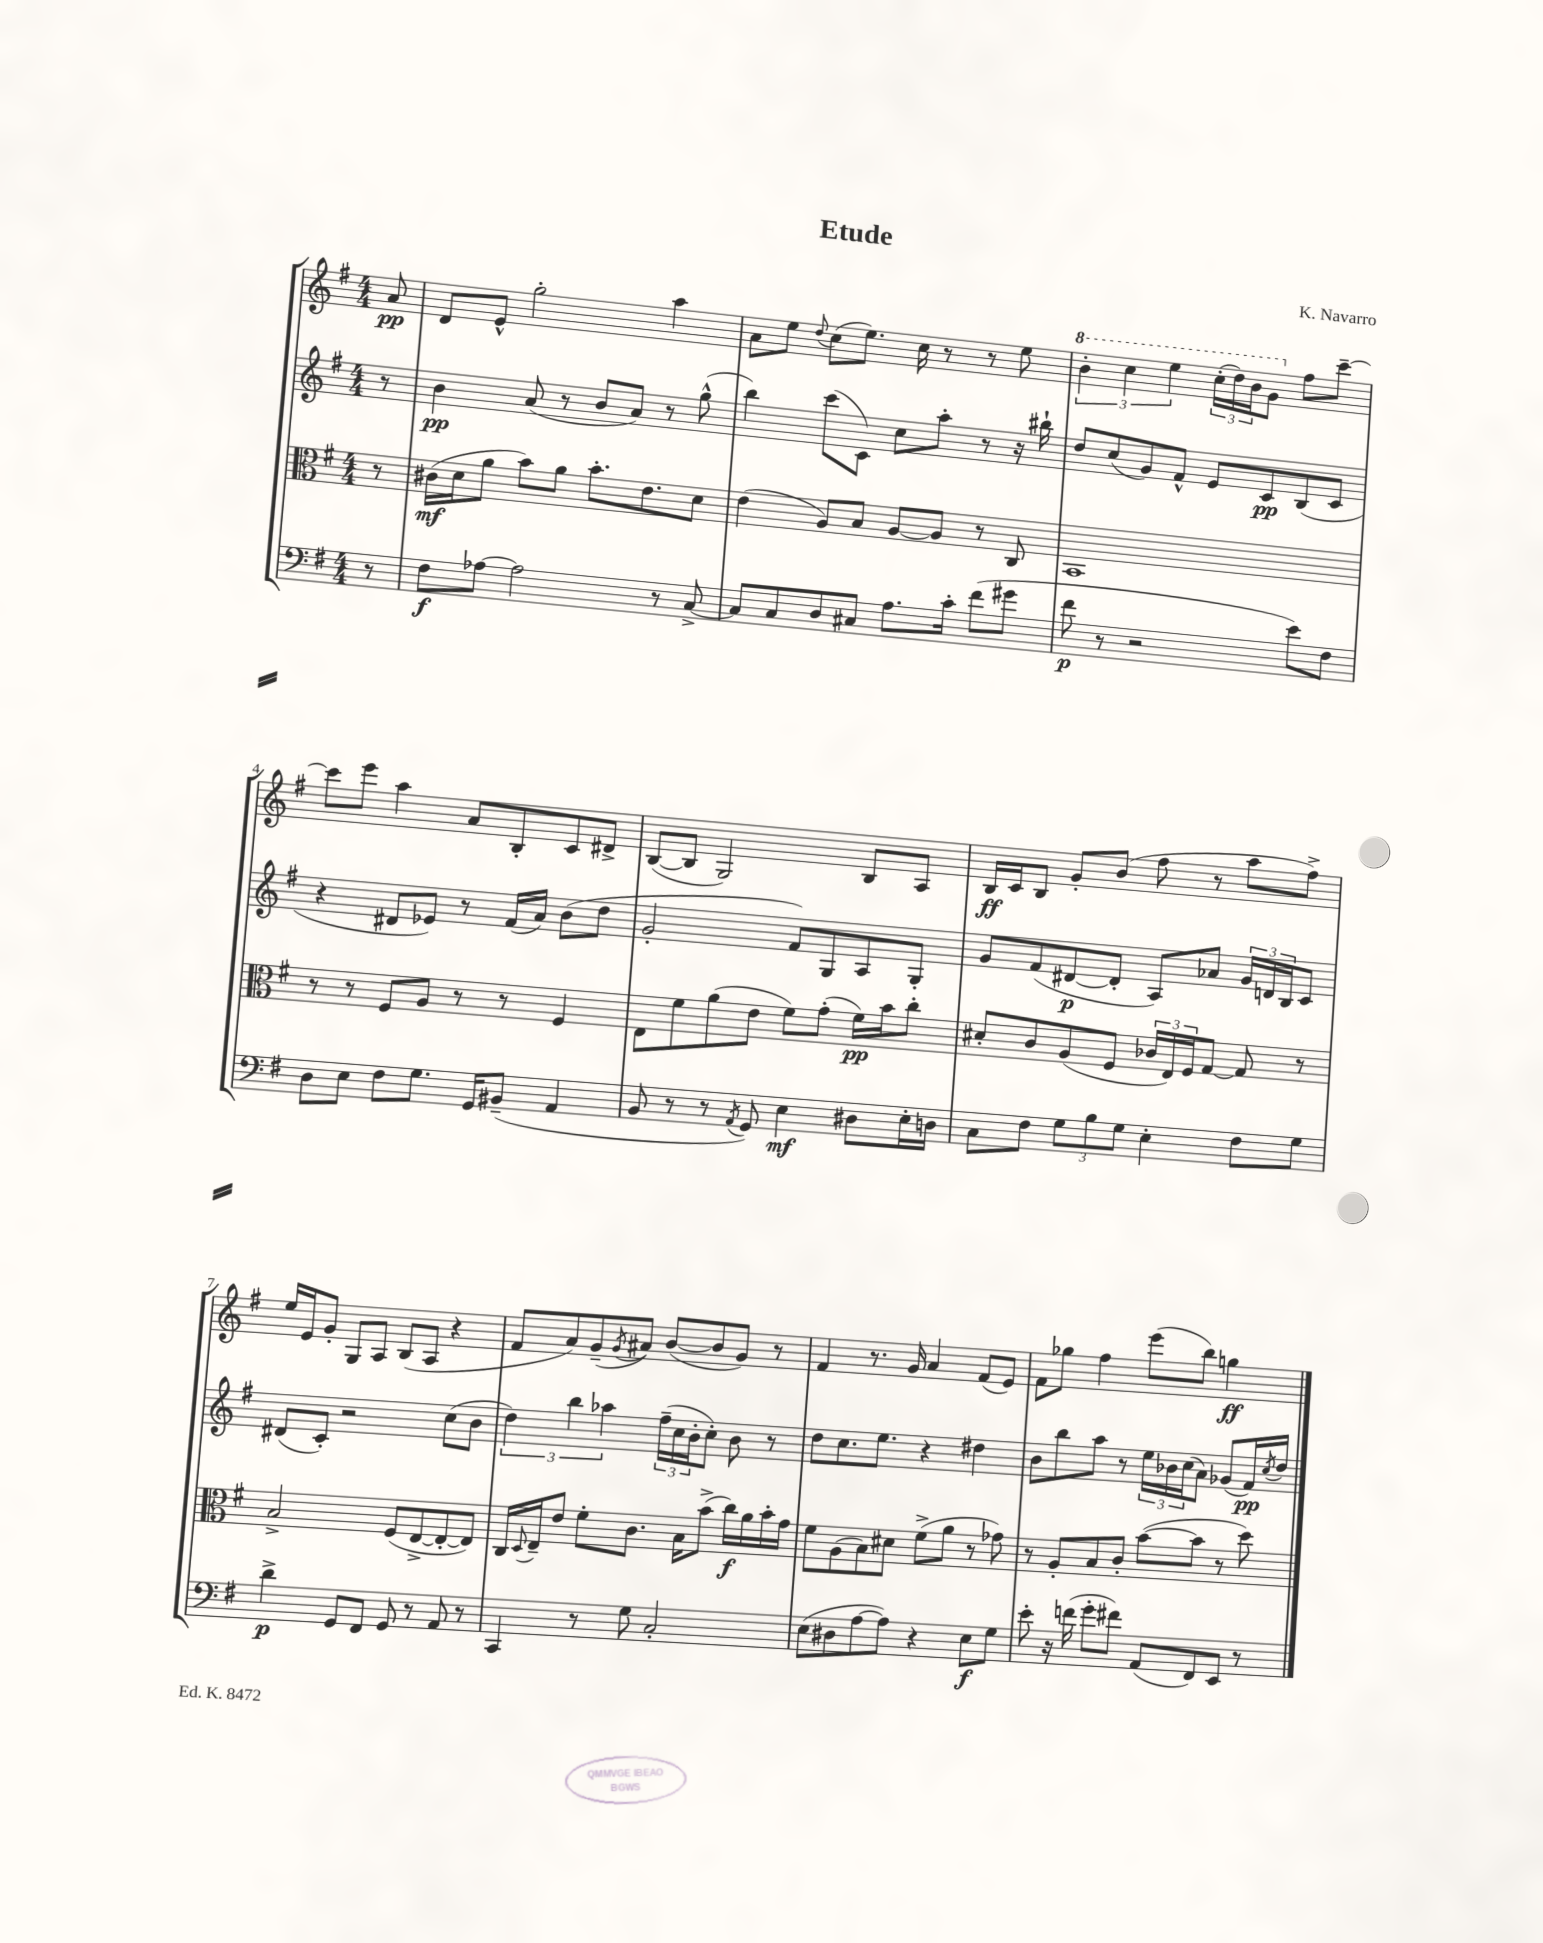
\header { title = "Etude" composer = "K. Navarro" }
<<
\new StaffGroup <<
\new Staff = "s0" {
    \clef treble \key g \major \numericTimeSignature \time 4/4 \partial 8
    a'8\pp |
    d'8 e'8-^ g''2-. a''4 |
    a'8 e''8 \appoggiatura { d''8 } c''8( e''8.) c''16 r8 r8 e''8 |
    \tuplet 3/2 { \ottava #1 b''4-. c'''4 e'''4 } \tuplet 3/2 { c'''16-.( d'''16) b''16 } g''8 \ottava #0 fis''8 c'''8~-- |
    c'''8 e'''8 a''4 a'8 b8-. c'8 dis'8-> |
    b8~( b8 g2) b8 a8 |
    b16\ff c'16 b8 g'8-. b'8( fis''8 r8 a''8 fis''8->) |
    e''16 e'16 g'8-. g8 a8 b8( a8 r4 |
    fis'8 a'8) g'8--( \acciaccatura { g'8 } ais'8) b'8~( b'8 g'8) r8 |
    fis'4 r8. g'16 a'4 fis'8( e'8) |
    fis'8 ges''8 fis''4 e'''8( b''8) g''4\ff \bar "|." |
}
\new Staff = "s1" {
    \clef treble \key g \major \numericTimeSignature \time 4/4 \partial 8
    r8 |
    b'4\pp a'8( r8 b'8 a'8) r8 g''8-^( |
    b''4) c'''8( c'8) c''8 a''8-. r8 r16 bis''16-! |
    d''8 c''8( g'8) fis'8-^ e'8 c'8\pp b8( c'8 |
    r4 dis'8 ees'8) r8 fis'16( a'16) b'8( d''8 |
    g'2-. fis'8) g8 a8 g8-. |
    g'8 fis'8( dis'8~\p dis'8-. a8) aes'8 \tuplet 3/2 { g'16 d'16 b16 } c'8 |
    dis'8( c'8-.) r2 c''8( b'8 |
    \tuplet 3/2 { d''4) b''4 aes''4 } \tuplet 3/2 { fis''16--( c''16 b'16-. } c''8-.) b'8 r8 |
    d''8 c''8. e''8. r4 dis''4 |
    b'8 b''8 a''8 r8 \tuplet 3/2 { e''16 bes'16 c''16( } a'8) ges'8( fis'16\pp) \acciaccatura { c''8 } d''16 \bar "|." |
}
\new Staff = "s2" {
    \clef alto \key g \major \numericTimeSignature \time 4/4 \partial 8
    r8 |
    cis'16\mf( d'16 a'8 b'8) a'8 b'8.-. e'8. d'8 |
    e'4( a8) b8 a8~ a8 r8 c8 |
    b,1 |
    r8 r8 fis8 a8 r8 r8 fis4 |
    e8 fis'8 a'8( e'8 fis'8) g'8-.( fis'16\pp) b'16 c''8-. |
    dis'8-. c'8 a8( fis8 \tuplet 3/2 { ces'16 e16) fis16 } g8~ g8 r8 |
    b2-> fis8( e8~-> e8~-. e8) |
    c16 \appoggiatura { d8 } e16-- e'8 fis'8-. c'8. b16 b'8->( c''16\f) a'16 b'16-. g'16 |
    fis'8 a8( b8) dis'8 fis'8->( a'8 r8 ges'8) |
    r8 a8-. b8 c'8-. b'8~( b'8 r8 d''8) \bar "|." |
}
\new Staff = "s3" {
    \clef bass \key g \major \numericTimeSignature \time 4/4 \partial 8
    r8 |
    fis8\f aes8~ aes2 r8 c8~-> |
    c8 c8 d8 cis8 a8. c'16-. fis'8( gis'8 |
    fis'8\p r8 r2 e'8) fis8 |
    d8 e8 fis8 g8. g,16 bis,8--( a,4 |
    b,8 r8 r8 \acciaccatura { a,8 } g,8) e4\mf dis8 e16-. d16 |
    c8 fis8 \tuplet 3/2 { g8 b8 g8 } e4-. fis8 g8 |
    d'4->\p g,8 fis,8 g,8 r8 a,8 r8 |
    c,4 r8 g8 c2-. |
    e8( dis8 a8~ a8) r4 e8\f g8 |
    e'8-. r16 f'16( g'8-. fis'8) a,8( fis,8) e,8 r8 \bar "|." |
}
>>
>>
